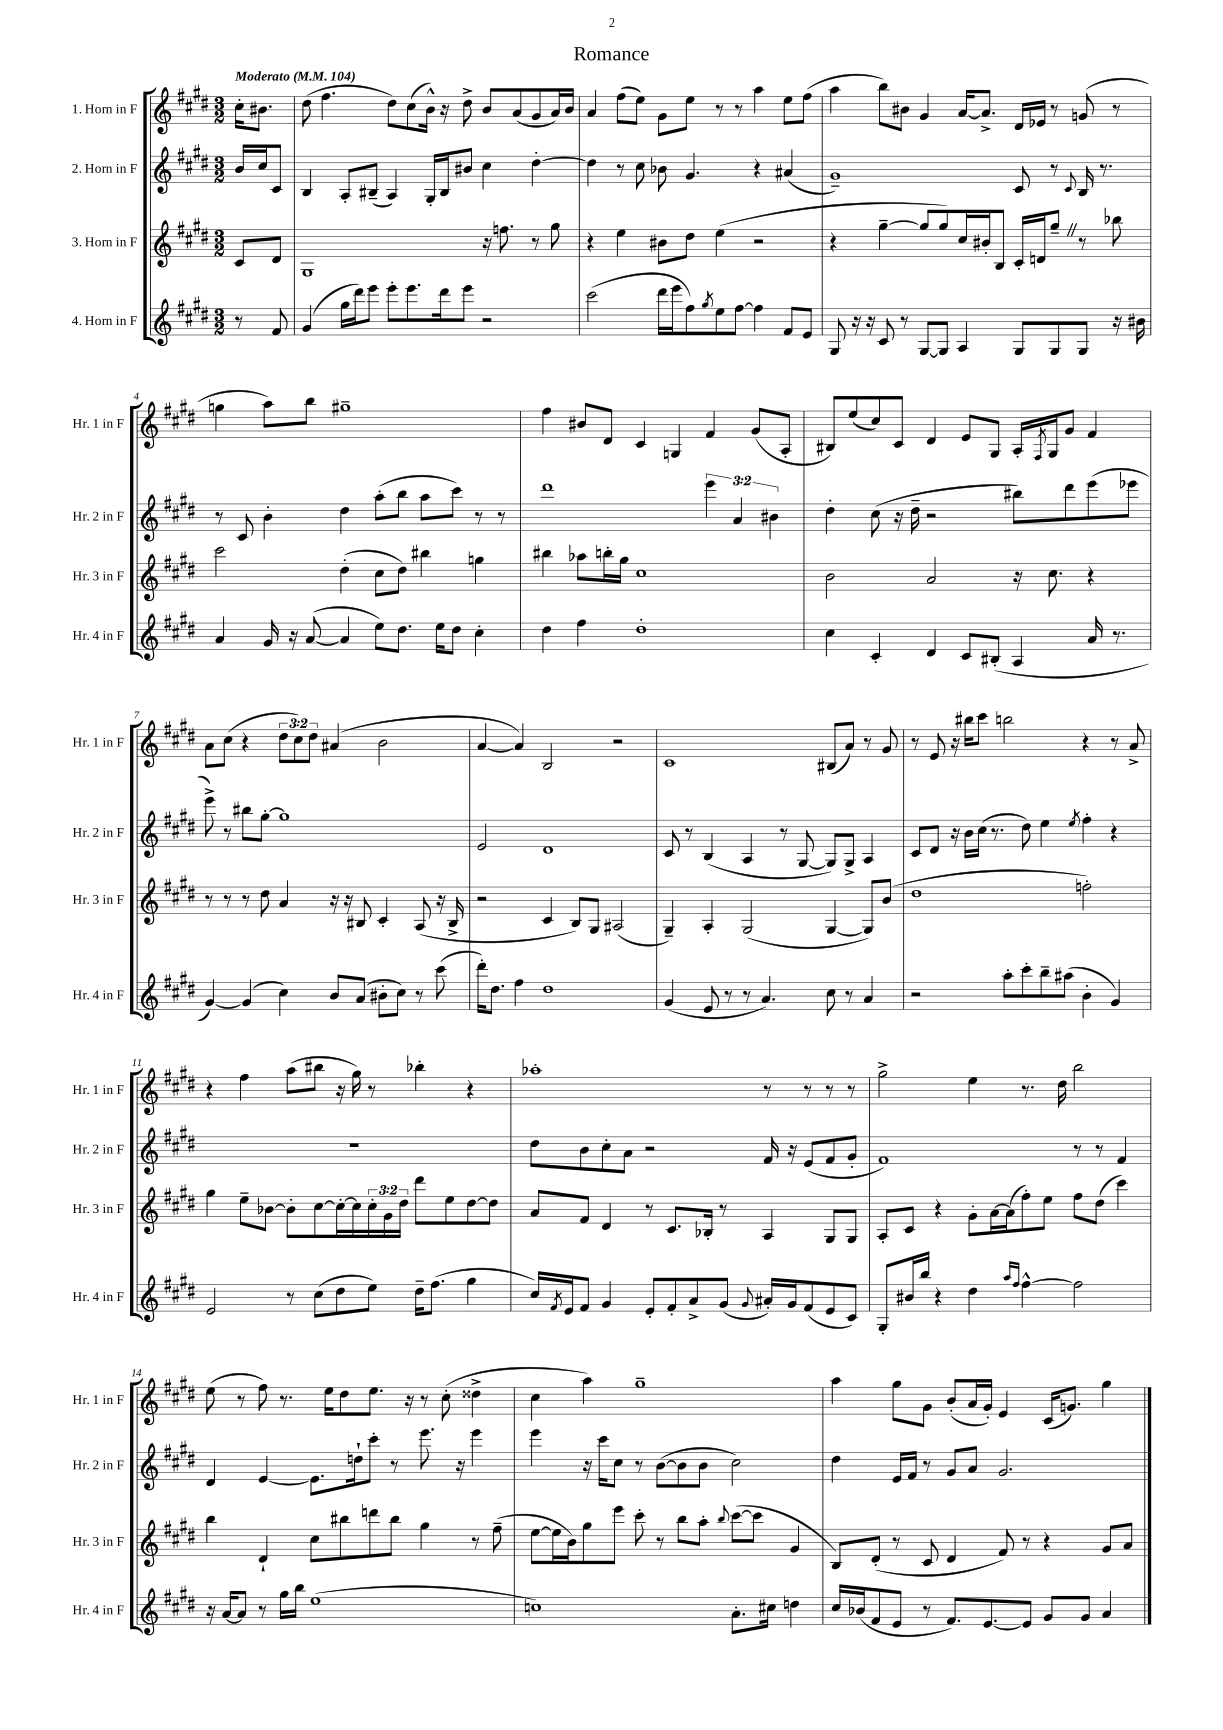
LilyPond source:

\header { title = "Romance" }
<<
\new StaffGroup <<
\new Staff = "s0" \with { instrumentName = "1. Horn in F" shortInstrumentName = "Hr. 1 in F" } {
    \clef treble \key e \major \numericTimeSignature \time 3/2 \override Staff.TupletNumber.text = #tuplet-number::calc-fraction-text \partial 4 \tempo "Moderato" 4 = 104
    cis''16-. bis'8. |
    dis''8( fis''4. dis''8) cis''8( b'16-^) r16 dis''8-> b'8 a'8( gis'8 a'16) b'16 |
    a'4 fis''8( e''8) gis'8 e''8 r8 r8 a''4 e''8 fis''8( |
    a''4 b''8) bis'8 gis'4 a'16~ a'8.-> dis'16 ees'16 r8 g'8( r8 |
    g''4 a''8) b''8 gis''1-- |
    fis''4 bis'8 dis'8 cis'4 g4 fis'4 gis'8( a8-. |
    bis8) e''8( cis''8) cis'8 dis'4 e'8 gis8 a16-. \acciaccatura { fis8 } gis16 gis'8 fis'4 |
    a'8 cis''8( r4 \tuplet 3/2 { dis''8 cis''8) dis''8 } ais'4( b'2 |
    a'4~ a'4) b2 r2 |
    cis'1 bis8( a'8) r8 gis'8 |
    r8 e'8 r16 bis''16 cis'''8 b''2 r4 r8 a'8-> |
    r4 fis''4 a''8( bis''8 r16 gis''16) r8 bes''4-. r4 |
    aes''1-. r8 r8 r8 r8 |
    gis''2-> e''4 r8. dis''16 b''2 |
    e''8( r8 fis''8) r8. e''16 dis''8 e''8. r16 r8 cis''8-.( disis''4-> |
    cis''4 a''4) gis''1-- |
    a''4 gis''8 gis'8 b'8-.( a'16 gis'16-.) e'4 cis'16( g'8.) gis''4 \bar "|." |
}
\new Staff = "s1" \with { instrumentName = "2. Horn in F" shortInstrumentName = "Hr. 2 in F" } {
    \clef treble \key e \major \numericTimeSignature \time 3/2 \override Staff.TupletNumber.text = #tuplet-number::calc-fraction-text \partial 4
    b'16 cis''16 cis'8 |
    b4 a8-. bis8--( a4) gis16-. bis16 bis'8 cis''4 dis''4~-. |
    dis''4 r8 cis''8 bes'8 gis'4. r4 ais'4( |
    gis'1--) cis'8 r8 \appoggiatura { cis'8 } b16 r8. |
    r8 cis'8 b'4-. dis''4 a''8-.( b''8 a''8 cis'''8) r8 r8 |
    dis'''1 \tuplet 3/2 { e'''4 a'4 bis'4 } |
    dis''4-. cis''8( r16 dis''16-- r2 bis''8) dis'''8 e'''8( ees'''8 |
    e'''8->) r8 bis''8 gis''8~-. gis''1 |
    e'2 dis'1 |
    cis'8 r8 b4( a4 r8 gis8~ gis8) gis8-> a4 |
    cis'8 dis'8 r16 b'16 cis''16( r8. dis''8) e''4 \acciaccatura { e''8 } fis''4-. r4 |
    R1. |
    dis''8 b'8 cis''8-. a'8 r2 fis'16 r16 e'8( fis'8 gis'8-. |
    fis'1) r8 r8 fis'4 |
    dis'4 e'4~ e'8. d''16-! cis'''8-. r8 e'''8. r16 e'''4 |
    e'''4 r16 cis'''16 cis''8 r8 b'8~( b'8 b'8 cis''2) |
    dis''4 e'16 fis'16 r8 gis'8 a'8 gis'2. \bar "|." |
}
\new Staff = "s2" \with { instrumentName = "3. Horn in F" shortInstrumentName = "Hr. 3 in F" } {
    \clef treble \key e \major \numericTimeSignature \time 3/2 \override Staff.TupletNumber.text = #tuplet-number::calc-fraction-text \partial 4
    cis'8 dis'8 |
    gis1 r16 f''8. r8 gis''8 |
    r4 e''4 bis'8 dis''8 e''4( r2 |
    r4 gis''4~-- gis''8 gis''8) cis''16 bis'16-. b8 cis'16-. d'16 gis''8-- \once \override BreathingSign.text = \markup { \musicglyph "scripts.caesura.straight" } \breathe r8 bes''8 |
    cis'''2 dis''4-.( cis''8 dis''8) bis''4 g''4 |
    bis''4 aes''8 b''16-. gis''16 cis''1 |
    b'2 a'2 r16 cis''8. r4 |
    r8 r8 r8 dis''8 a'4 r16 r16 bis8 cis'4-. a8( r16 bis16-> |
    r2 cis'4 b8) gis8 ais2( |
    gis4--) a4-. gis2( gis4~ gis8) b'8( |
    dis''1 f''2-.) |
    gis''4 e''8-- bes'8~ bes'8-. cis''8~ cis''16~-. cis''16 \tuplet 3/2 { cis''16-. gis'16 dis''16 } dis'''8 e''8 dis''8~ dis''8 |
    a'8 fis'8 dis'4 r8 cis'8. bes16-. r8 a4 gis8 gis8 |
    a8-. cis'8 r4 gis'8-. a'16~ a'16( fis''8-.) e''8 fis''8 dis''8( cis'''4) |
    b''4 dis'4-! cis''8 bis''8 d'''8 bis''8 gis''4 r8 fis''8--( |
    e''8~ e''16 b'16) gis''8 e'''8 cis'''8-. r8 b''8 a''8-. \appoggiatura { b''8 } cis'''8~( cis'''8 gis'4 |
    b8) dis'8-.( r8 cis'8 dis'4 fis'8) r8 r4 gis'8 a'8 \bar "|." |
}
\new Staff = "s3" \with { instrumentName = "4. Horn in F" shortInstrumentName = "Hr. 4 in F" } {
    \clef treble \key e \major \numericTimeSignature \time 3/2 \partial 4
    r8 fis'8 |
    gis'4( gis''16 dis'''16) e'''8 e'''8-. e'''8. dis'''16 e'''8 r2 |
    cis'''2( dis'''16 e'''16 fis''8) \acciaccatura { gis''8 } e''8 fis''8~ fis''4 fis'8 e'8 |
    gis8 r16 r16 cis'8 r8 gis8~ gis8 a4 gis8 gis8 gis8 r16 bis'16 |
    a'4 gis'16 r16 a'8~( a'4 e''8) dis''8. e''16 dis''8 cis''4-. |
    dis''4 fis''4 dis''1-. |
    cis''4 cis'4-. dis'4 cis'8 bis8-.( a4 a'16 r8. |
    gis'4~) gis'4( cis''4) b'8 a'8( bis'8-. cis''8) r8 cis'''8( |
    dis'''16-.) dis''8. fis''4 dis''1 |
    gis'4( e'8 r8 r8 a'4.) cis''8 r8 a'4 |
    r2 a''8-. cis'''8-. b''8-- ais''8( b'4-. gis'4) |
    e'2 r8 cis''8( dis''8 e''8) dis''16-- fis''8.( gis''4 |
    cis''16) \acciaccatura { fis'8 } e'16 fis'8 gis'4 e'8-. fis'8-. a'8-> gis'8( \appoggiatura { gis'8 } ais'16-.) gis'16 fis'8( e'8 cis'8) |
    gis8-. bis'16 b''16 r4 dis''4 \grace { a''16 fis''16 } fis''4~-^ fis''2 |
    r16 a'16~ a'8 r8 gis''16 b''16 e''1( |
    c''1) a'8.-. cis''16 d''4 |
    cis''16 bes'16( fis'8 e'8 r8 fis'8.) e'8.~ e'8 gis'8 gis'8 a'4 \bar "|." |
}
>>
>>
